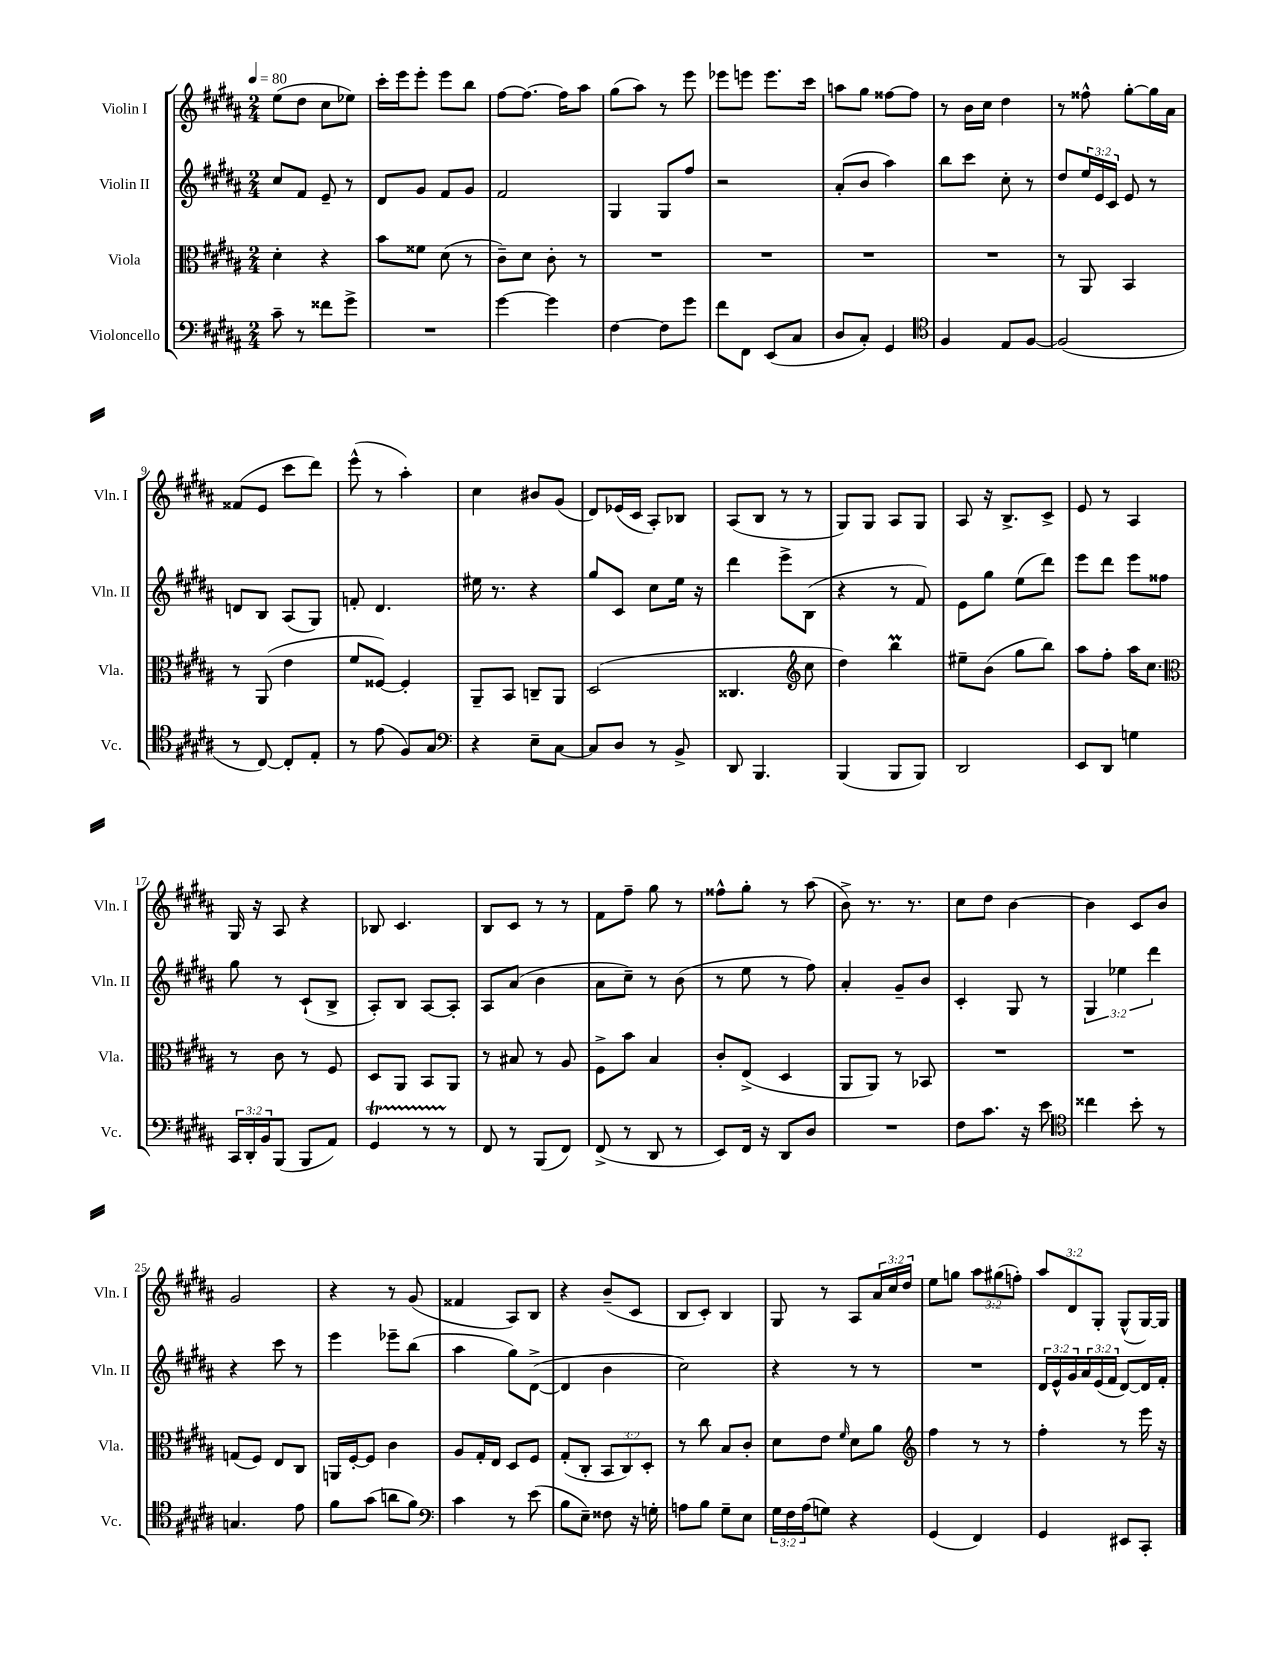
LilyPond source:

<<
\new StaffGroup <<
\new Staff = "s0" \with { instrumentName = "Violin I" shortInstrumentName = "Vln. I" } {
    \clef treble \key b \major \numericTimeSignature \time 2/4 \override Staff.TupletNumber.text = #tuplet-number::calc-fraction-text \tempo 4 = 80
    e''8( dis''8 cis''8 ees''8) |
    cis'''16-. e'''16 e'''8-. e'''8 b''8 |
    fis''8~ fis''8.~ fis''16 ais''8 |
    gis''8( ais''8) r8 e'''8 |
    ees'''8 e'''8 e'''8. cis'''16 |
    a''8 gis''8 fisis''8~ fisis''8 |
    r8 b'16 cis''16 dis''4 |
    r8 fisis''8-^ gis''8~-. gis''16 ais'16 |
    fisis'8( e'8 cis'''8 dis'''8) |
    e'''8-^( r8 ais''4-.) |
    cis''4 bis'8 gis'8( |
    dis'8) ees'16( cis'16 ais8-.) bes8 |
    ais8( b8 r8 r8 |
    gis8) gis8 ais8 gis8 |
    ais8 r16 b8.-> cis'8-> |
    e'8 r8 ais4 |
    gis16 r16 ais8 r4 |
    bes8 cis'4. |
    b8 cis'8 r8 r8 |
    fis'8 fis''8-- gis''8 r8 |
    fisis''8-^ gis''8-. r8 ais''8( |
    b'8->) r8. r8. |
    cis''8 dis''8 b'4~ |
    b'4 cis'8 b'8 |
    gis'2 |
    r4 r8 gis'8( |
    fisis'4 ais8) b8 |
    r4 b'8--( cis'8 |
    b8 cis'8-.) b4 |
    gis8 r8 ais8 \tuplet 3/2 { ais'16 cis''16 dis''16 } |
    e''8 g''8 \tuplet 3/2 { ais''8 gis''8( f''8-.) } |
    \tuplet 3/2 { ais''8 dis'8 gis8-. } gis8-^( gis16~) gis16 \bar "|." |
}
\new Staff = "s1" \with { instrumentName = "Violin II" shortInstrumentName = "Vln. II" } {
    \clef treble \key b \major \numericTimeSignature \time 2/4 \override Staff.TupletNumber.text = #tuplet-number::calc-fraction-text
    cis''8 fis'8 e'8-- r8 |
    dis'8 gis'8 fis'8 gis'8 |
    fis'2 |
    gis4 gis8 fis''8 |
    r2 |
    ais'8-.( b'8 ais''4) |
    b''8 cis'''8 cis''8-. r8 |
    dis''8 \tuplet 3/2 { e''16 e'16 cis'16 } e'8 r8 |
    d'8 b8 ais8( gis8) |
    f'8-. dis'4. |
    eis''16 r8. r4 |
    gis''8 cis'8 cis''8 e''16 r16 |
    dis'''4 e'''8-> b8( |
    r4 r8 fis'8) |
    e'8 gis''8 e''8( dis'''8) |
    e'''8 dis'''8 e'''8 fisis''8 |
    gis''8 r8 cis'8-!( b8-> |
    ais8-.) b8 ais8~ ais8-. |
    ais8 ais'8( b'4 |
    ais'8 cis''8--) r8 b'8( |
    r8 e''8 r8 fis''8) |
    ais'4-. gis'8-- b'8 |
    cis'4-. gis8 r8 |
    \tuplet 3/2 { gis4 ees''4 dis'''4 } |
    r4 cis'''8 r8 |
    e'''4 ees'''8-- b''8( |
    ais''4 gis''8) dis'8~->( |
    dis'4 b'4 |
    cis''2) |
    r4 r8 r8 |
    R2 |
    \tuplet 3/2 { dis'16 e'16-^ gis'16 } \tuplet 3/2 { ais'16 e'16( fis'16 } dis'8~) dis'16 fis'16-. \bar "|." |
}
\new Staff = "s2" \with { instrumentName = "Viola" shortInstrumentName = "Vla." } {
    \clef alto \key b \major \numericTimeSignature \time 2/4 \override Staff.TupletNumber.text = #tuplet-number::calc-fraction-text
    dis'4-. r4 |
    b'8 fisis'8 dis'8( r8 |
    cis'8--) dis'8 cis'8-. r8 |
    R2 |
    R2 |
    R2 |
    R2 |
    r8 ais,8 b,4 |
    r8 ais,8( e'4 |
    fis'8 fisis8~) fisis4-. |
    ais,8-- b,8 c8-- ais,8 |
    dis2( |
    cisis4. \clef treble cis''8 |
    dis''4) b''4\prall |
    eis''8-- b'8( gis''8 b''8) |
    ais''8 fis''8-. ais''16 cis''8. |
    \clef alto r8 cis'8 r8 fis8 |
    dis8 ais,8 b,8 ais,8 |
    r8 bis8 r8 ais8 |
    fis8-> b'8 b4 |
    cis'8-. e8->( dis4 |
    ais,8 ais,8) r8 bes,8 |
    R2 |
    R2 |
    g8( fis8) e8 cis8 |
    a,16 fis16~-. fis8 cis'4 |
    ais8 gis16-. e16 dis8 fis8 |
    gis8-.( cis8-. \tuplet 3/2 { b,8 cis8) dis8-. } |
    r8 cis''8 b8 cis'8-. |
    dis'8 e'8 \grace { fis'16 } dis'8 ais'8 |
    \clef treble fis''4 r8 r8 |
    fis''4-. r8 e'''16 r16 \bar "|." |
}
\new Staff = "s3" \with { instrumentName = "Violoncello" shortInstrumentName = "Vc." } {
    \clef bass \key b \major \numericTimeSignature \time 2/4 \override Staff.TupletNumber.text = #tuplet-number::calc-fraction-text
    cis'8-- r8 fisis'8 gis'8-> |
    R2 |
    gis'4~ gis'4 |
    fis4~ fis8 gis'8 |
    fis'8 fis,8 e,8( cis8 |
    dis8 cis8-.) gis,4 |
    \clef tenor fis4 e8 fis8~ |
    fis2( |
    r8 cis8~) cis8-. e8-. |
    r8 e'8( fis8) gis8 |
    \clef bass r4 e8-- cis8~ |
    cis8 dis8 r8 b,8-> |
    dis,8 b,,4. |
    b,,4( b,,8 b,,8) |
    dis,2 |
    e,8 dis,8 g4 |
    \tuplet 3/2 { cis,16 dis,16-. b,16 } b,,8( b,,8 ais,8) |
    gis,4\startTrillSpan r8 r8\stopTrillSpan |
    fis,8 r8 b,,8( fis,8) |
    fis,8->( r8 dis,8 r8 |
    e,8) fis,16 r16 dis,8 dis8 |
    R2 |
    fis8 cis'8. r16 e'8 |
    \clef tenor cisis''4 b'8-. r8 |
    g4. e'8 |
    fis'8 gis'8( a'8 fis'8) |
    \clef bass cis'4 r8 e'8( |
    b8 e8--) fisis8 r16 g16-. |
    a8 b8 gis8-- e8 |
    \tuplet 3/2 { gis16 fis16 ais16( } g8) r4 |
    gis,4( fis,4) |
    gis,4 eis,8 cis,8-. \bar "|." |
}
>>
>>
